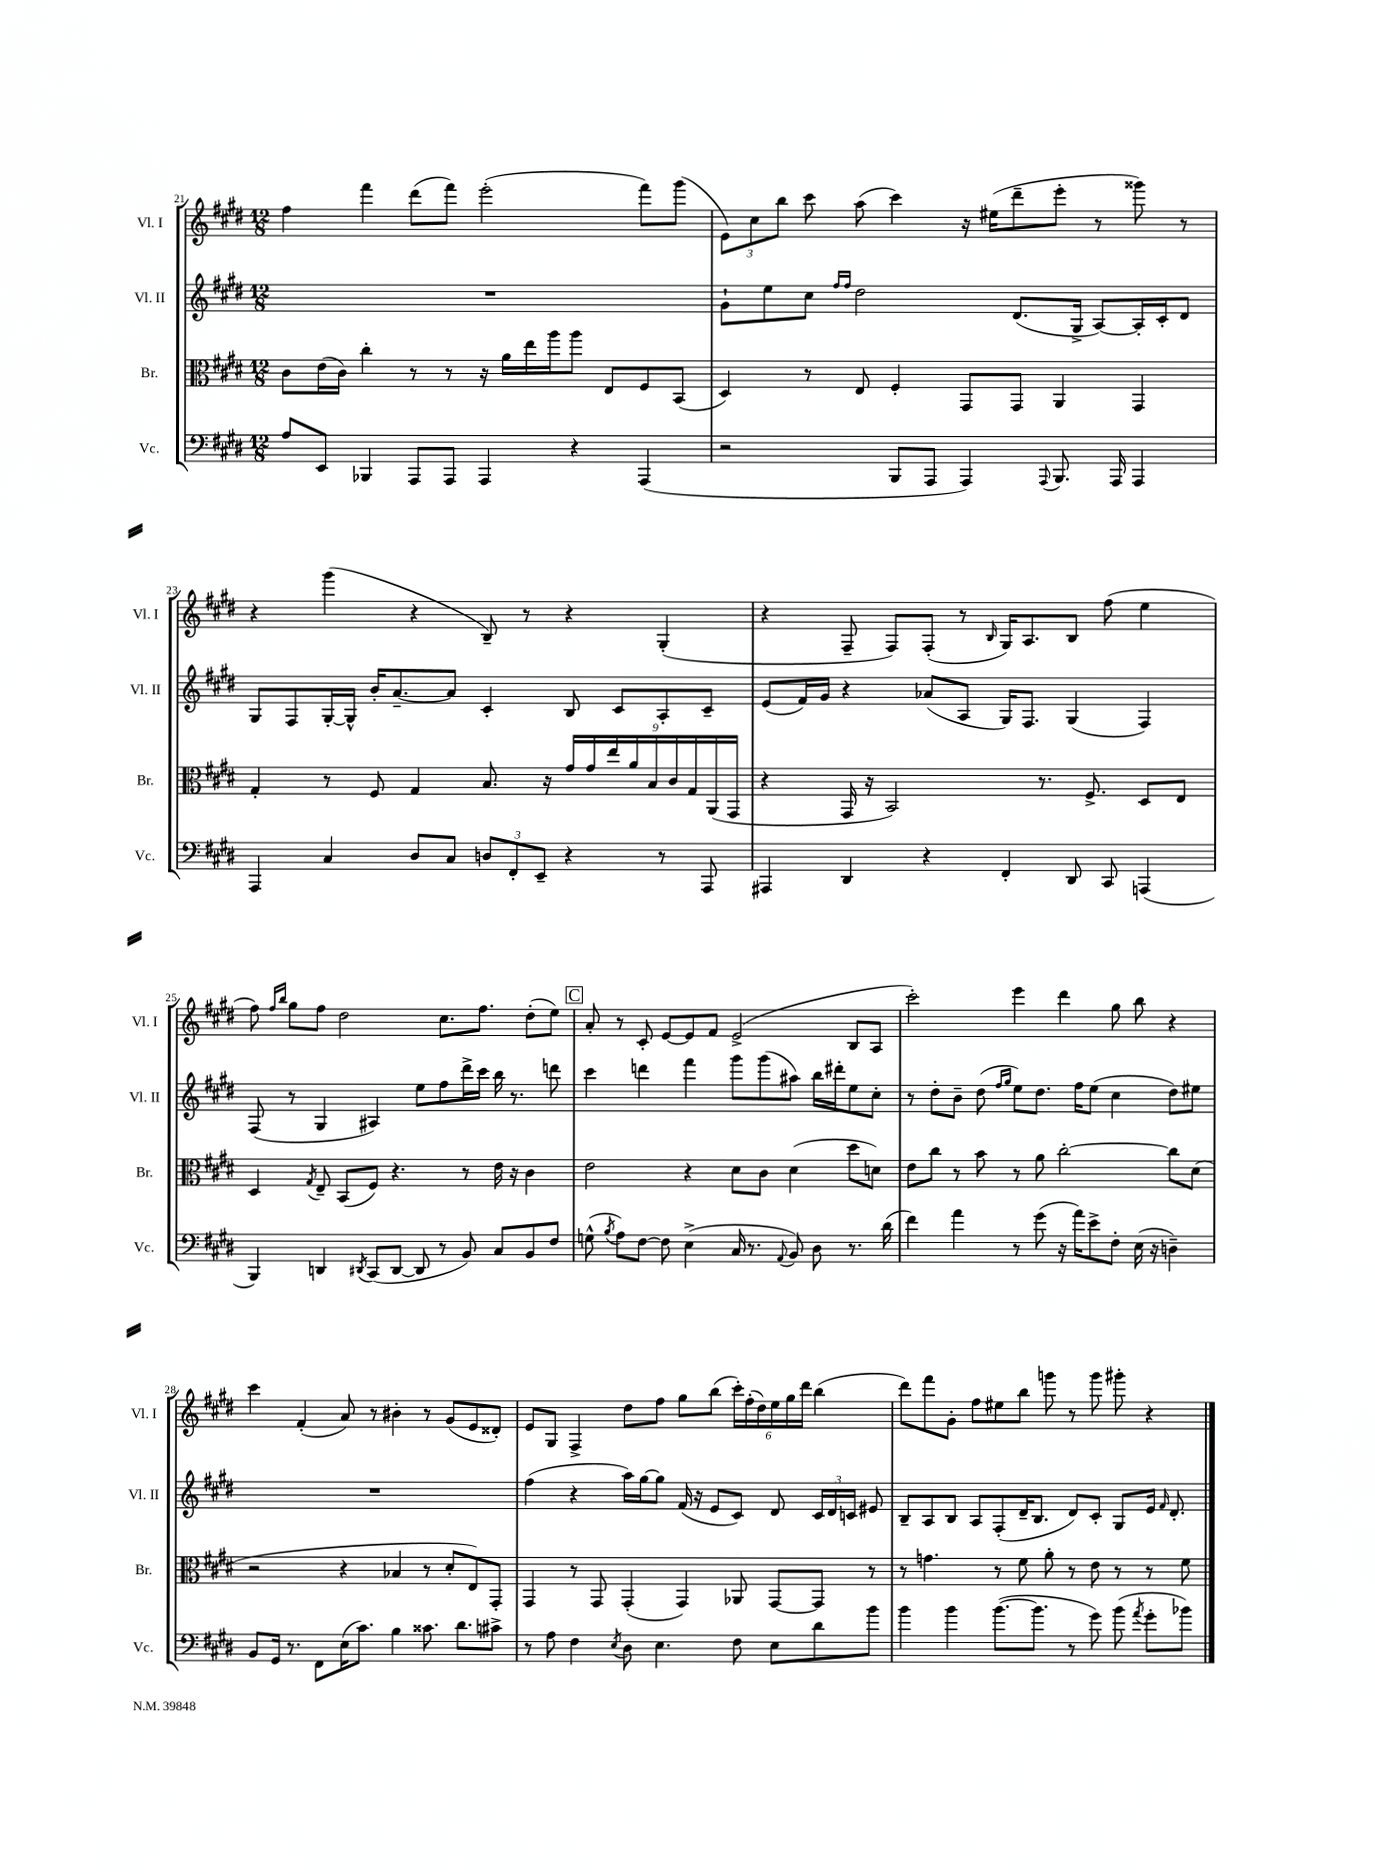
<<
\new StaffGroup <<
\new Staff = "s0" \with { instrumentName = "Vl. I" shortInstrumentName = "Vl. I" } {
    \clef treble \key e \major \numericTimeSignature \time 12/8
    \autoBeamOff fis''4 fis'''4 dis'''8[( fis'''8]) e'''2-.( fis'''8[) gis'''8]( |
    \tuplet 3/2 { e'8[) cis''8 b''8] } cis'''8 a''8( cis'''4) r16 eis''16[( dis'''8-- e'''8]-. r8 gisis'''8) r8 |
    r4 gis'''4( r4 b8--) r8 r4 gis4-.( |
    r4 fis8-- fis8[) fis8]-.( r8 \grace { b16 } gis16[) a8. b8] fis''8( e''4 |
    fis''8) \grace { fis''16[ b''16] } gis''8[ fis''8] dis''2 cis''8.[ fis''8.] dis''8[-.( e''8]) |
    \mark \markup { \box "C" } a'8-. r8 cis'8-. e'8[~ e'8 fis'8] e'2->( b8[ a8] |
    cis'''2-.) e'''4 dis'''4 gis''8 b''8 r4 |
    cis'''4 fis'4-.( a'8) r8 bis'4-. r8 gis'8[( e'8 disis'8]-.) |
    e'8[ gis8] fis4-> dis''8[ fis''8] gis''8[ b''8]( \tuplet 6/4 { cis'''16[-.) fis''16-.( dis''16) e''16 gis''16 dis'''16] } b''4( |
    dis'''8[) fis'''8 gis'8]-. fis''8[ eis''8 b''8] g'''8 r8 g'''8 gis'''8-. r4 \bar "|." |
}
\new Staff = "s1" \with { instrumentName = "Vl. II" shortInstrumentName = "Vl. II" } {
    \clef treble \key e \major \numericTimeSignature \time 12/8
    \autoBeamOff R1. |
    gis'8[-! e''8 cis''8] \grace { fis''16[ fis''16] } dis''2 dis'8.[( gis16]-> a8[~) a16-. cis'16-. dis'8] |
    gis8[ fis8 gis16~-. gis16]-^ b'16[-. a'8.~-- a'8] cis'4-. b8 cis'8[ a8-. cis'8]-- |
    e'8[( fis'16) gis'16] r4 aes'8[( a8] gis16[) fis8.] gis4( fis4) |
    fis8( r8 gis4 ais4) e''8[ fis''8 dis'''16-> cis'''16] b''16 r8. d'''8 |
    \mark \markup { \box "C" } cis'''4 d'''4 fis'''4 gis'''8[ gis'''8( ais''8]) b''16[ dis'''16-. e''8 cis''8]-. |
    r8 dis''8[-. b'8]-- dis''8( \grace { fis''16[ gis''16] } e''8[) dis''8.] fis''16[ e''8]( cis''4 dis''8[) eis''8] |
    R1. |
    fis''4( r4 a''16[) gis''16~ gis''8] fis'16( r16 e'8[ cis'8]) dis'8 \tuplet 3/2 { cis'16[ dis'16 c'16] } eis'8 |
    b8[-- a8 b8] a8[ fis8-.( dis'16-- b8.] dis'8[) cis'8]-. gis8[ e'16] \grace { fis'16 } dis'8.-. \bar "|." |
}
\new Staff = "s2" \with { instrumentName = "Br." shortInstrumentName = "Br." } {
    \clef alto \key e \major \numericTimeSignature \time 12/8
    \autoBeamOff cis'8[ e'16( cis'16]) cis''4-. r8 r8 r16 a'16[ e''16 a''16 a''8] e8[ fis8 b,8]( |
    dis4) r8 e8 fis4-. gis,8[ gis,8] a,4 gis,4 |
    gis4-. r8 fis8 gis4 b8. r16 \tuplet 9/8 { gis'16[ gis'16 e''16 a'16 b16 cis'16 gis16 a,16( gis,16] } |
    r4 gis,16 r16 b,2) r8. fis8.-> dis8[ e8] |
    dis4 \acciaccatura { gis8 } e8-- b,8[( fis8]) r4. r8 e'16 r16 cis'4 |
    \mark \markup { \box "C" } e'2 r4 dis'8[ cis'8] dis'4( dis''8[ d'8]) |
    e'8[ cis''8] r8 b'8 r8 a'8 cis''2~-. cis''8[ dis'8]( |
    r2 r4 bes4 r8 dis'8[-. e8) gis,8]-. |
    gis,4 r8 gis,8 gis,4-.( gis,4) aes,8 gis,8[~ gis,8] r8 |
    r8 g'4. r8 fis'8 a'8-. r8 e'8 r8 r8 fis'8 \bar "|." |
}
\new Staff = "s3" \with { instrumentName = "Vc." shortInstrumentName = "Vc." } {
    \clef bass \key e \major \numericTimeSignature \time 12/8
    \autoBeamOff a8[ e,8] bes,,4 a,,8[ a,,8] a,,4 r4 a,,4( |
    r2 b,,8[ a,,8] a,,4) \appoggiatura { a,,8 } b,,8. a,,16 a,,4 |
    a,,4 cis4 dis8[ cis8] \tuplet 3/2 { d8[ fis,8-. e,8]-- } r4 r8 a,,8 |
    ais,,4 dis,4 r4 fis,4-. dis,8 cis,8 a,,4( |
    b,,4) d,4 \acciaccatura { dis,8 } cis,8[( dis,8]~ dis,8 r8 b,8) cis8[ b,8 fis8] |
    \mark \markup { \box "C" } g8-^( \acciaccatura { b8 } a8[) fis8]~ fis8 e4->( cis16 r8. \appoggiatura { a,8 } b,8) dis8 r8. dis'16( |
    fis'4) a'4 r8 gis'8( r16 a'16[) e'8-> fis8]-. e16( r16 d4--) |
    b,8[ gis,16] r8. fis,8[ e16( cis'8.]) b4 cisis'8. dis'8.[ cis'8]-> |
    r8 a8 fis4 \acciaccatura { e8 } dis8 e4. fis8 e8[ dis'8 b'8] |
    b'4 b'4 b'8.[~( b'8.] r8 gis'8) b'8( \acciaccatura { a'8 } gis'8[-. bes'8]) \bar "|." |
}
>>
>>
\layout { \context { \Score currentBarNumber = #21 } }
